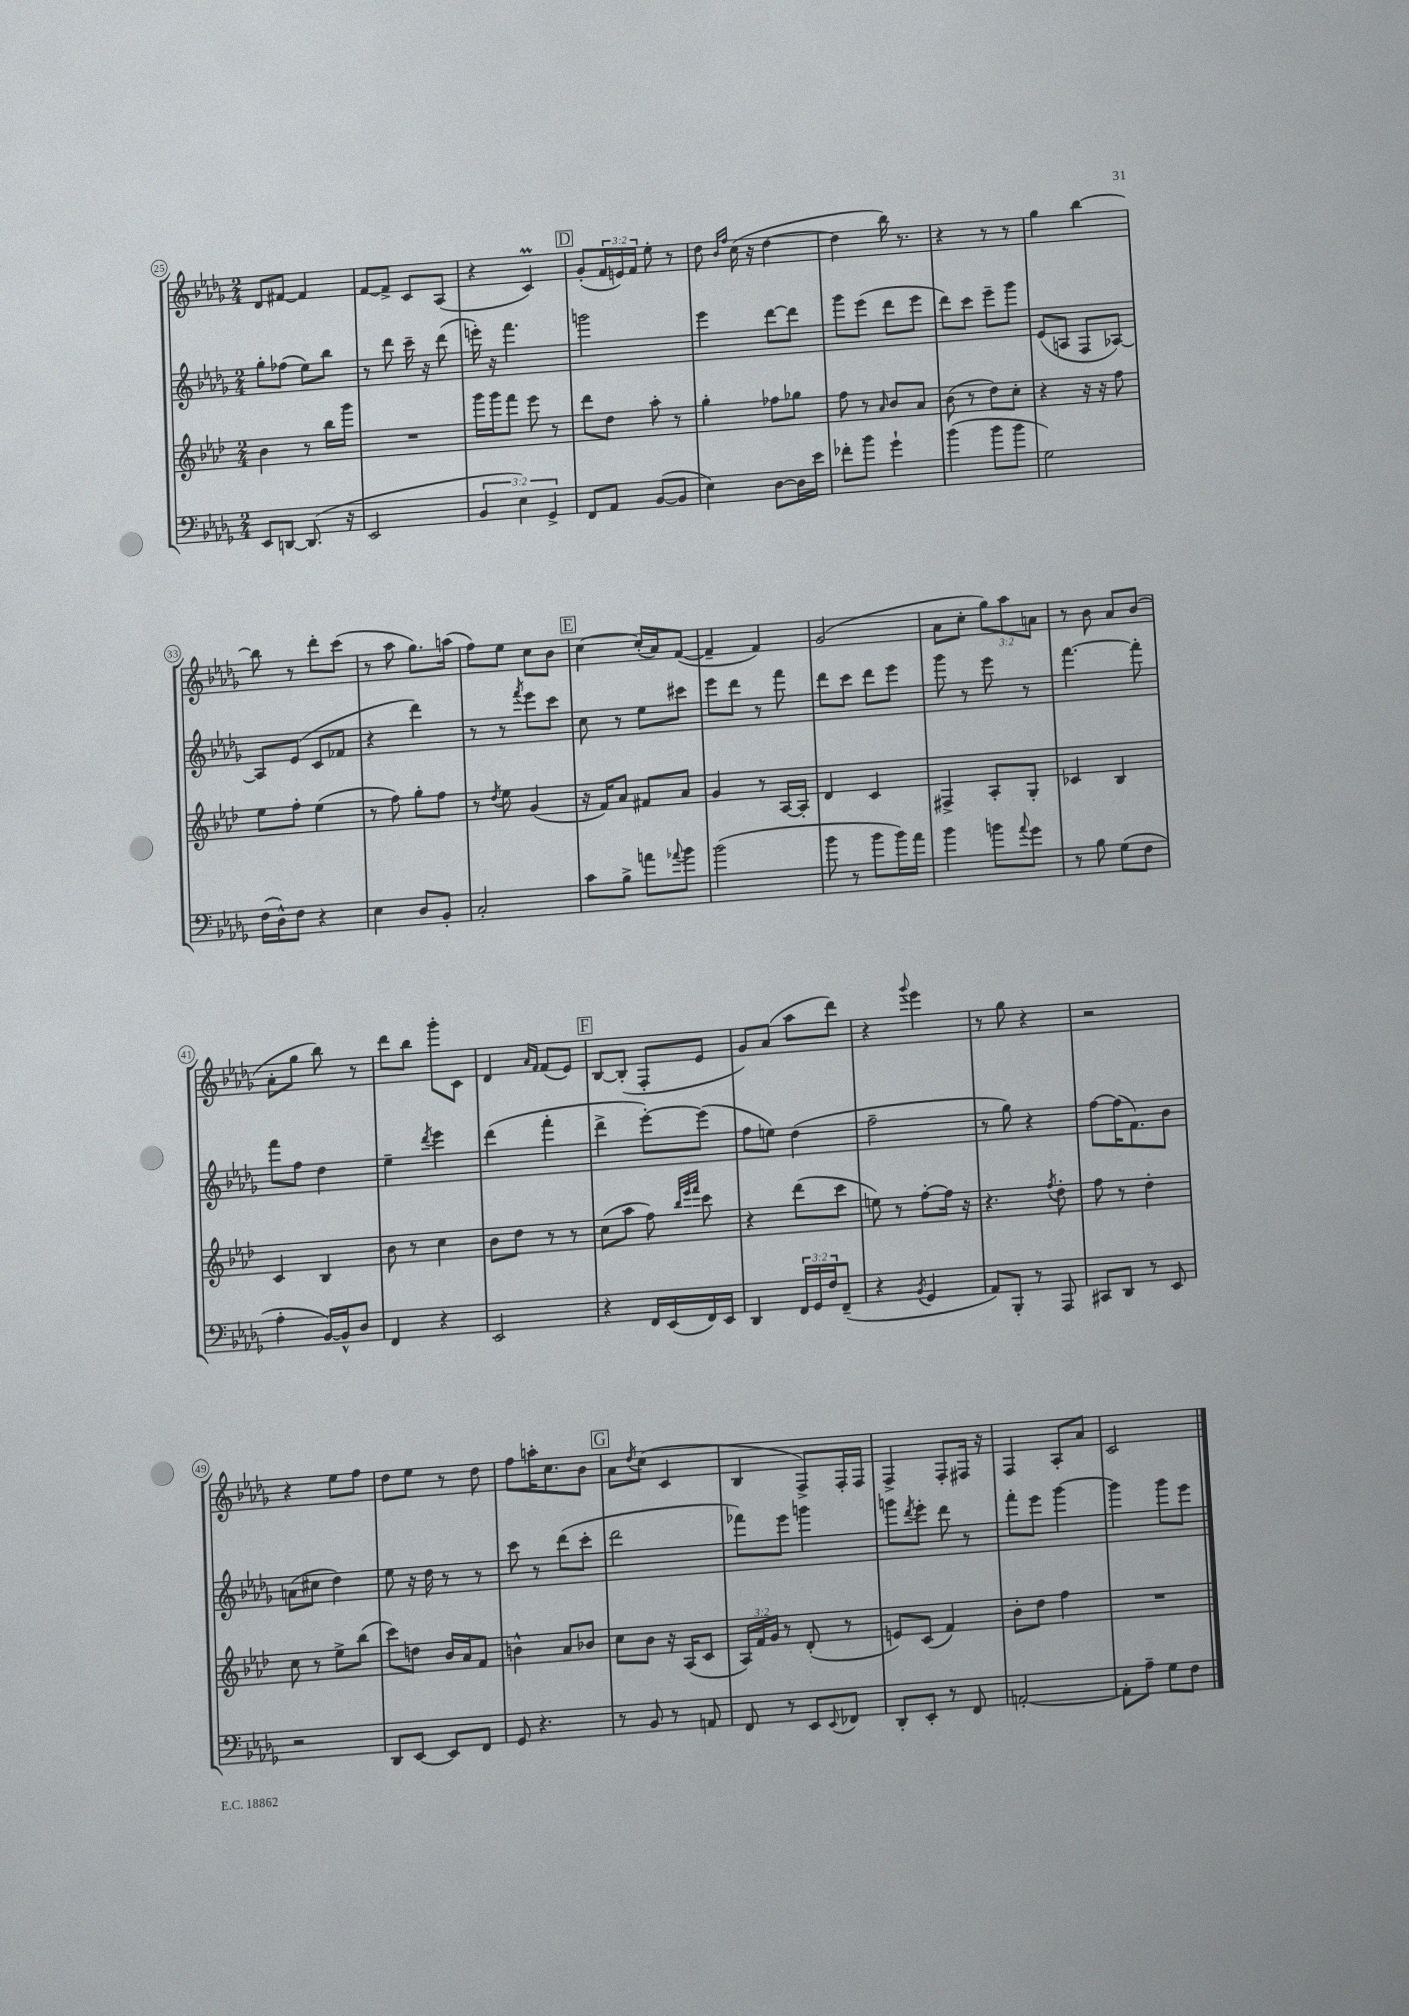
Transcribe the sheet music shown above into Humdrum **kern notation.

**kern	**kern	**kern	**kern
*staff4	*staff3	*staff2	*staff1
*clefF4	*clefG2	*clefG2	*clefG2
*k[b-e-a-d-g-]	*k[b-e-a-d-]	*k[b-e-a-d-g-]	*k[b-e-a-d-g-]
*M2/4	*M2/4	*M2/4	*M2/4
8EE-	4b-	8gg-'	8d-
[8DD	.	(8ff-	[8f#
(8.DD]	8r	8ee-)	4f#]
.	16bb-	8bb-	.
16r	16ggg	.	.
=	=	=	=
2EE-	2r	8r	[8f
.	.	8ddd-	8f^]
.	.	16ccc~	8c
.	.	16r	.
.	.	(8ddd-	(8A-
=	=	=	=
6BB-	16ggg	16eee')	4r
.	16ggg	16r	.
.	8fff	4.fff	.
6E-)	.	.	.
.	8eee-	.	4c)
6GG-^	.	.	.
.	8r	.	.
=	=	=	=
8FF	8ddd-	2ggg	(8g-'
8AA-	8dd-	.	24f
.	.	.	24e)
.	.	.	24f
([8BB-	8aa-'	.	8ee-'
8BB-]	8r	.	8r
=	=	=	=
4E-)	4gg'	4eee-	8dd-
.	.	.	16qqb-
.	.	.	16qqff
.	.	.	(16cc
.	.	.	16r
[8D-	8ff-	[8ddd-	[4dd-
16D-]	8gg-	8ddd-]	.
16e-	.	.	.
=	=	=	=
8f-'	8ff	8ggg-	4dd-]
8b-	8r	(8eee-	.
.	16qqa-	.	.
4g-`	8b-	8ddd-	16bb-)
.	.	.	8.r
.	8a-	8eee-	.
=	=	=	=
(4b-	(8b-	8ddd-)	4r
.	8r	8ccc	.
8b-	8dd-)	8eee-~	8r
8b-	8cc'	8ggg-	8r
=	=	=	=
2G-)	4r	(8e-	4gg-
.	.	8A	.
.	16r	8F	[4bb-
.	16r	.	.
.	8ff	[8A-)	.
=	=	=	=
(16F	8ee-	8A-]	8bb-]
16D-^^)	.	.	.
8F	8ff'	(8e-	8r
4r	(4ee-	8c	8ddd-'
.	.	8f-	(8ccc
=	=	=	=
4E-	8r	4r	8r
.	8ff)	.	8aa-
8D-	8gg'	4ddd-)	8.gg-)
8BB-'	8ff	.	.
.	.	.	(16aa
=	=	=	=
2C'	8r	8r	8ff)
.	8qdd-	.	.
.	8ee-	8r	8ee-
.	.	8qfff	.
.	(4g	8eee-	8cc
.	.	8ccc	8b-
=	=	=	=
8c	16r	8cc	[4cc
.	16f)	.	.
8B-^	8a-	8r	.
8a	8f#	8ee-	(16cc']
.	.	.	16a-)
8qqa-	.	.	.
8b-	8a-	8ccc#	([8f
=	=	=	=
(2b-	4g	8eee-	4f~]
.	.	8ddd-	.
.	8r	8r	4f)
.	[16A-	8fff	.
.	16A-']	.	.
=	=	=	=
8b-	4d-	8ddd-	(2g-
8r	.	8ccc	.
8b-	4c	8ddd-	.
16b-)	.	8eee-	.
16a-	.	.	.
=	=	=	=
4b-	4F#^	8ggg-	8a-
.	.	8r	8cc'
8b	8A-'	8eee-	12gg-)
.	.	.	12aa-
8qqa-	.	.	.
8g-	8G'	8r	.
.	.	.	12a
=	=	=	=
8r	4c-	[4.fff	8r
8B-	.	.	8b-
(8G-	4B-	.	8a-
8F	.	8fff']	(8b-
=	=	=	=
4A-'	4c	8fff	8a-'
.	.	8ff	8gg-
[16BB-)	4B-	4dd-	8bb-)
16BB-^^]	.	.	.
8D-	.	.	8r
=	=	=	=
4FF	8b-	4ee-~	8ddd-
.	8r	.	8bb-
.	.	8qddd-	.
4r	4cc	4eee-	8ggg-'
.	.	.	8c
=	=	=	=
2EE-	8b-	(4ddd-	4d-
.	8dd-	.	.
.	.	.	16qqa-
.	.	.	16qqf
.	8r	4fff'	(8f
.	8r	.	8e-)
=	=	=	=
4r	(8cc	4ddd-^	[8B-
.	8aa-	.	(8B-']
16FF	8ff)	[8eee-')	8F'
(16EE-	.	.	.
.	32qqbb-	.	.
.	32qqeee-	.	.
.	32qqfff	.	.
16FF)	8ccc	(8eee-]	8e-
16EE-	.	.	.
=	=	=	=
4DD-	4r	8ff	8g-)
.	.	8ee)	(8a-
24FF	(8ddd-	(4dd-	8aa-
24GG-	.	.	.
24F	.	.	.
(8FF~	8ccc	.	8ddd-)
=	=	=	=
4r	8ee)	2ff~	4r
.	8r	.	.
8qBB-	.	.	8qqggg-
4GG-	[8ff'	.	4eee-
.	16ff]	.	.
.	16r	.	.
=	=	=	=
8AA-)	4.r	8r	8r
8BBB-'	.	8gg-)	8gg-
8r	.	4r	4r
.	8qff	.	.
8AAA-	8dd-'	.	.
=	=	=	=
8CC#	8ff	[8ff	2r
8DD-	8r	(16ff]	.
.	.	8.f)	.
8r	4dd-'	.	.
8EE-	.	8b-	.
=	=	=	=
2r	8cc	(8a	4r
.	8r	8cc#	.
.	8ee-^	4dd-)	8ee-
.	(8bb-	.	8ff
=	=	=	=
8DD-	8ccc)	8ee-	8dd-
[8EE-	8dd	16r	8ee-
.	.	16dd-	.
8EE-]	16b-	8r	8r
.	16a-	.	.
8FF	8f	8r	8dd-
=	=	=	=
8GG-	4b^^	8ccc	8ff
4.r	.	8r	16aa'
.	.	.	8.cc
.	8a-	(8ddd-	.
.	8b-	8ccc'	8b-
=	=	=	=
8r	8cc	2ddd-	8a-
.	.	.	8qdd-
8BB-	8b-	.	(8cc
8r	16r	.	4c
.	(16A-	.	.
8AA	8c	.	.
=	=	=	=
8FF	24A-)	8fff-)	4B-
.	24f	.	.
.	24g	.	.
8r	8r	8eee-	.
8EE-	(8d-'	4ggg	8F^)
8qqEE-	.	.	.
8FF-	8r	.	16F'
.	.	.	16F
=	=	=	=
8DD-'	8e)	8ggg	4F^
.	.	8qddd-	.
8EE-'	(8c	8eee-'	.
8r	4f)	8ddd-	8F'
8FF	.	8r	16F#
.	.	.	16r
=	=	=	=
[2AA'	8b-'	8fff'	4F
.	8dd-	8eee-	.
.	4ff	[4ggg-	8A-'
.	.	.	8a-
=	=	=	=
8AA']	2r	4ggg-]	2c
8A-~	.	.	.
8G-	.	8ggg-	.
8F	.	8eee-	.
==	==	==	==
*-	*-	*-	*-
